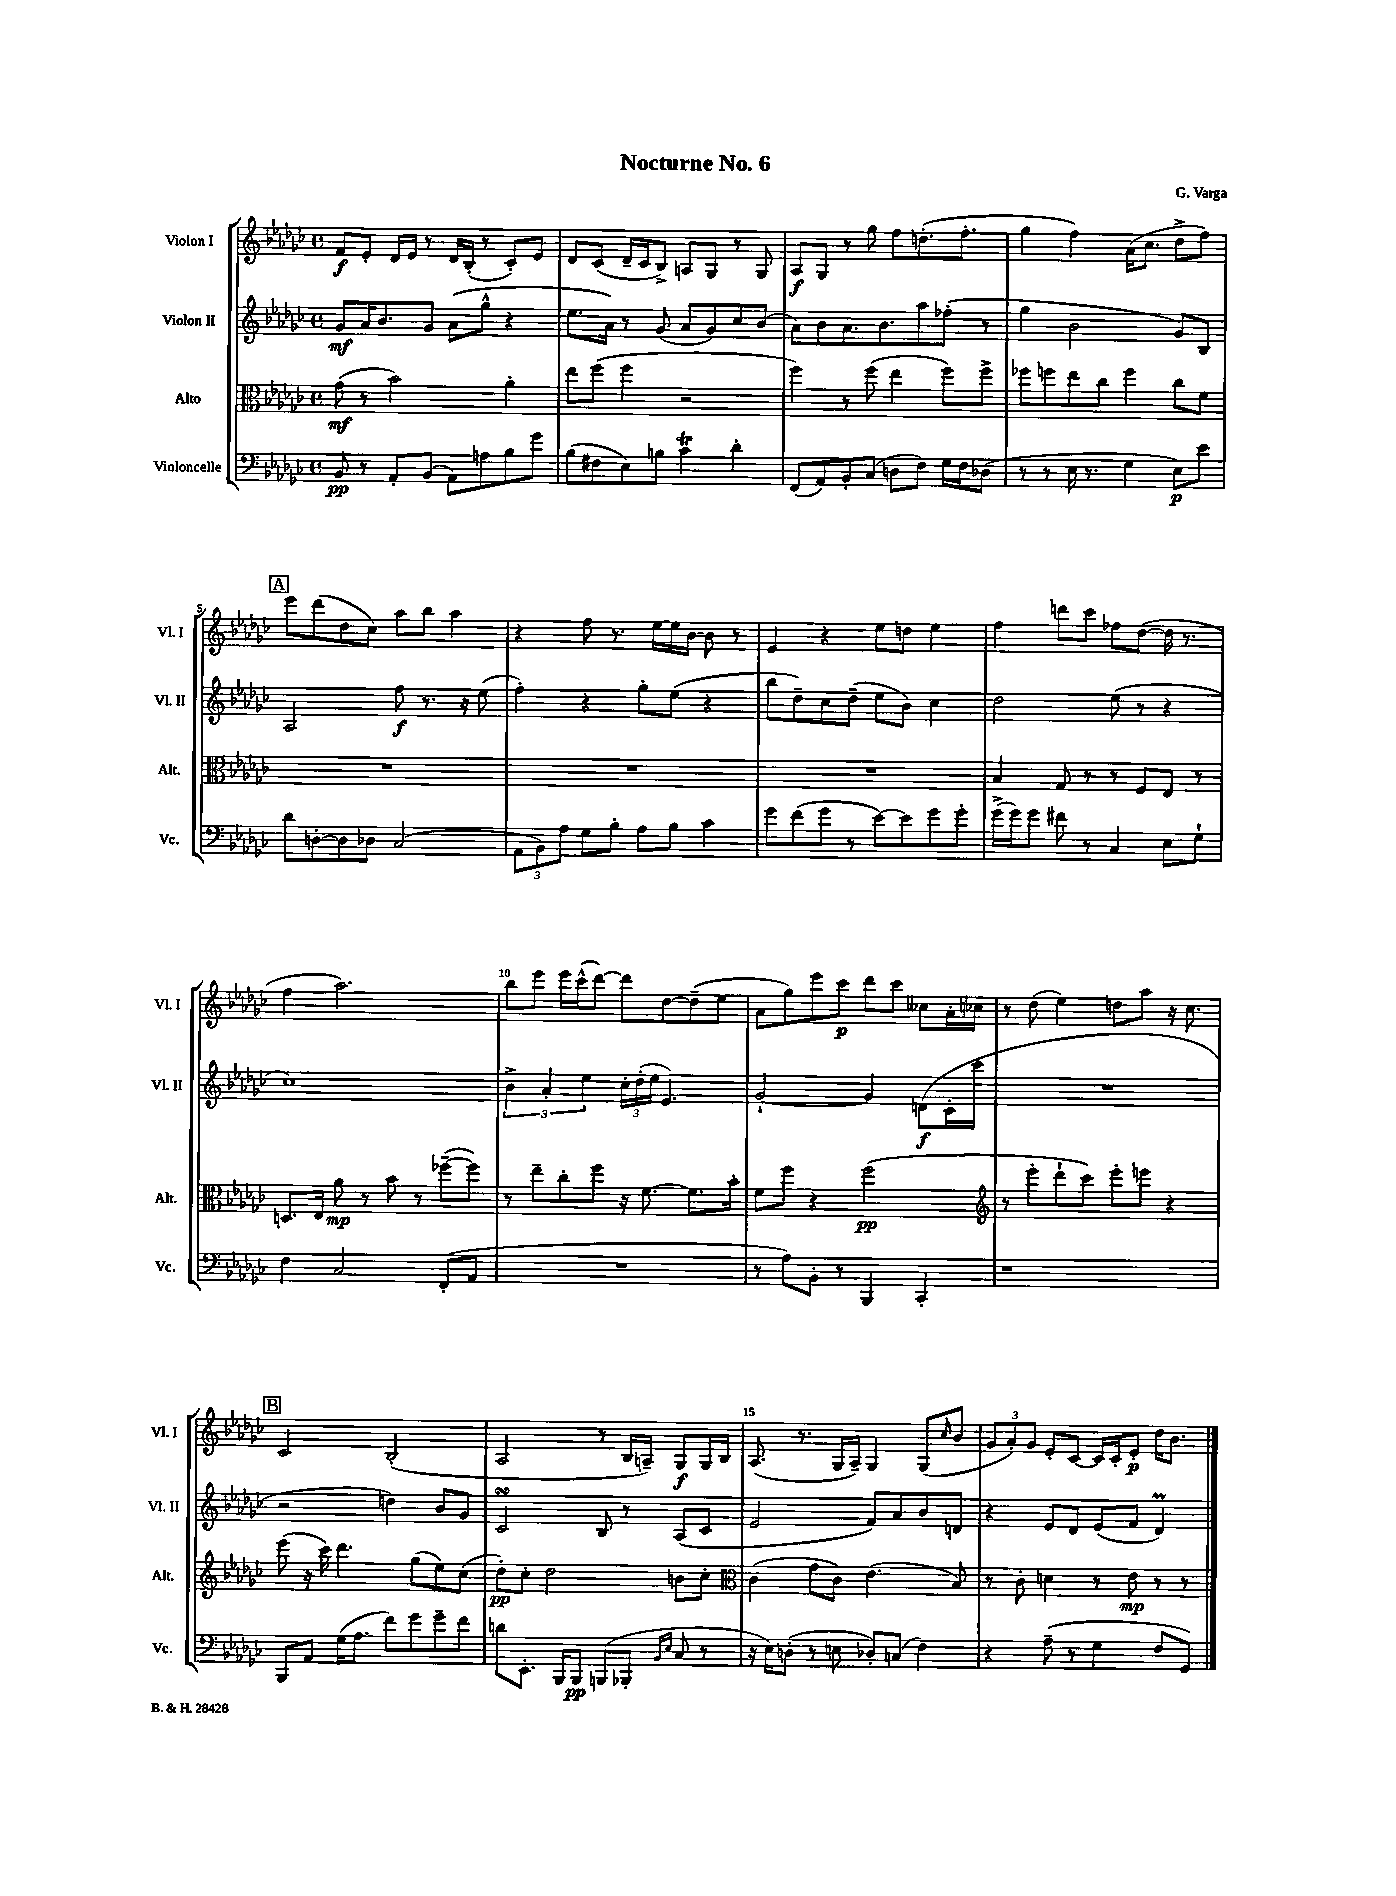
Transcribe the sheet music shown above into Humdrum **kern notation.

**kern	**kern	**kern	**kern
*staff4	*staff3	*staff2	*staff1
*clefF4	*clefC3	*clefG2	*clefG2
*k[b-e-a-d-g-c-]	*k[b-e-a-d-g-c-]	*k[b-e-a-d-g-c-]	*k[b-e-a-d-g-c-]
*M4/4	*M4/4	*M4/4	*M4/4
*met(c)	*met(c)	*met(c)	*met(c)
8BB-	(8g-	8g-	8f
8r	8r	16a-	8e-'
.	.	8.b-	.
8AA-'	2b-)	.	16d-
.	.	.	16e-
(8BB-	.	8g-	8r
8AA-)	.	(8a-	16d-
.	.	.	(16B-'
8A	.	8gg-^^	8r
8B-	4a-'	4r	8c-')
8g-	.	.	8e-
=	=	=	=
(8B-	8ee-	8.ee-	8d-
8F#	(8ff	.	(8c-
.	.	16a-)	.
8E-)	4ff	8r	16d-~
.	.	.	16c-
8B	.	(8g-	8B-^)
4c-	2r	8a-	8A
.	.	8g-)	8G-
4d-'	.	8cc-	8r
.	.	(8b-	8G-
=	=	=	=
(8FF	4ff)	8a-)	8A-
8AA-)	.	8b-	8G-
8BB-'	8r	8.a-	8r
(8C-	(8ff	.	8gg-
.	.	8.b-	.
8D	4ee-	.	8ff
8F)	.	8aa-	(8.dd'
16G-	8ff)	(8ff-'	.
16F	.	.	8.ff'
(8D-	8ff^	8r	.
=	=	=	=
8r	8ff-	4gg-	4gg-
8r	8ff	.	.
16E-	8ee-	2b-	4ff)
8.r	.	.	.
.	8cc-	.	.
4G-	4ff	.	(16a-
.	.	.	8.cc-
8E-)	8cc-	8g-)	8dd-^
8e-	8f	8B-	8ff)
=	=	=	=
8d-	1r	2A-	8eee-
[8D'	.	.	(8ddd-
8D]	.	.	8dd-
8D-	.	.	8cc-)
(2C-	.	8ff	8aa-
.	.	8.r	8bb-
.	.	.	4aa-
.	.	16r	.
.	.	(8ee-	.
=	=	=	=
12AA-	1r	4ff')	4r
12BB-)	.	.	.
12A-	.	.	.
8G-	.	4r	8ff
8B-'	.	.	8.r
8A-	.	8gg-'	.
.	.	.	[16ee-
8B-	.	(8ee-	16ee-]
.	.	.	[16b-
4c-	.	4r	8b-]
.	.	.	8r
=	=	=	=
8g-	1r	8bb-	4e-
(8f	.	8dd-~)	.
8g-	.	8cc-	4r
8r	.	(8dd-~	.
[8e-)	.	8ee-	8ee-
8e-]	.	8b-)	8dd
8g-	.	4cc-	4ee-
8g-'	.	.	.
=	=	=	=
(16g-^	4B-	2dd-	4ff
16g-)	.	.	.
8g-	.	.	.
8f#	8G-	.	8ddd
8r	8r	.	8ccc-
4C-	8r	(8ee-	8ff-
.	8F	8r	([8dd-
8E-	8E-	4r	16dd-]
.	.	.	8.r
8G-`	8r	.	.
=	=	=	=
4F	8.D	1cc-)	4ff
.	16E-	.	.
2C-	8a-	.	2.aa-)
.	8r	.	.
.	8b-	.	.
.	8r	.	.
(8FF'	([8ff-~	.	.
8AA-	8ff-])	.	.
=	=	=	=
1r	8r	6b-^	8bb-
.	8ee-~	.	8eee-
.	.	6a-'	.
.	8cc-'	.	16eee-
.	.	.	(16ccc-^^
.	.	6ee-	.
.	8ff	.	[8ddd-)
.	16r	24cc-'	8ddd-]
.	.	(24dd-'	.
.	[8.f	.	.
.	.	24ee-	.
.	.	4.e-)	[8dd-
.	8.f]	.	(8dd-~]
.	.	.	8ee-
.	16b-'	.	.
=	=	=	=
8r	8f	[2g-`	8a-
8A-)	8ff	.	8gg-)
8BB-'	4r	.	8eee-
8r	.	.	8ccc-
4BBB-	(2ff	4g-]	8ddd-
.	.	.	8ccc-
4CC-'	.	(8d	8cc--
.	.	16c-'	16a-'
.	.	16ccc-	16cc-
=	=	=	=
*	*clefG2	*	*
1r	8r	1r	8r
.	8eee-'	.	(8dd-
.	8ddd-`	.	4ee-)
.	8ccc-)	.	.
.	8eee-'	.	8dd
.	8eee	.	8aa-
.	4r	.	16r
.	.	.	8.cc-
=	=	=	=
8BBB-	(8eee-	2r	2c-
8AA-	16r	.	.
.	16ccc-)	.	.
(16G-	4.ddd-	.	.
8.A-	.	.	.
8f)	.	4dd)	(2B-'
8g-	(8gg-	.	.
8g-~	8ee-)	8b-	.
8f	(8cc-	8g-	.
=	=	=	=
8d	8dd-')	2c-	2A-
8.EE-'	8cc-'	.	.
.	2dd-	.	.
16BBB-	.	.	.
8BBB-	.	.	.
(8BBB	.	8B-	8r
8BBB-'	.	8r	16B-
.	.	.	16A~)
16qqBB-	.	.	.
16qqE-	.	.	.
8C-	8b	(8A-	8G-
8r	8cc-'	8c-	16G-
.	.	.	16B-
=	=	=	=
*	*clefC3	*	*
16r	(4c-	2e-	(8.A-
16E-)	.	.	.
(8D'	.	.	.
.	.	.	8.r
8r	8g-	.	.
8E	8c-)	.	16G-
.	.	.	16A-~)
8D-')	(4.e-	8f)	4G-
(8C	.	8a-	.
4F)	.	8b-	(8G-
.	.	.	16qqcc-
.	8B-)	8d	8b-
=	=	=	=
4r	8r	4r	12g-
.	.	.	12a-')
.	8c-'	.	.
.	.	.	12g-
(8A-~	4d	8e-	8e-'
8r	.	8d-	[8c-
4G-	8r	(8e-	16c-]
.	.	.	16c-'
.	8e-	8f	8e-'
8F	8r	4d-)	16dd-
.	.	.	8.b-
8GG-)	8r	.	.
==	==	==	==
*-	*-	*-	*-
